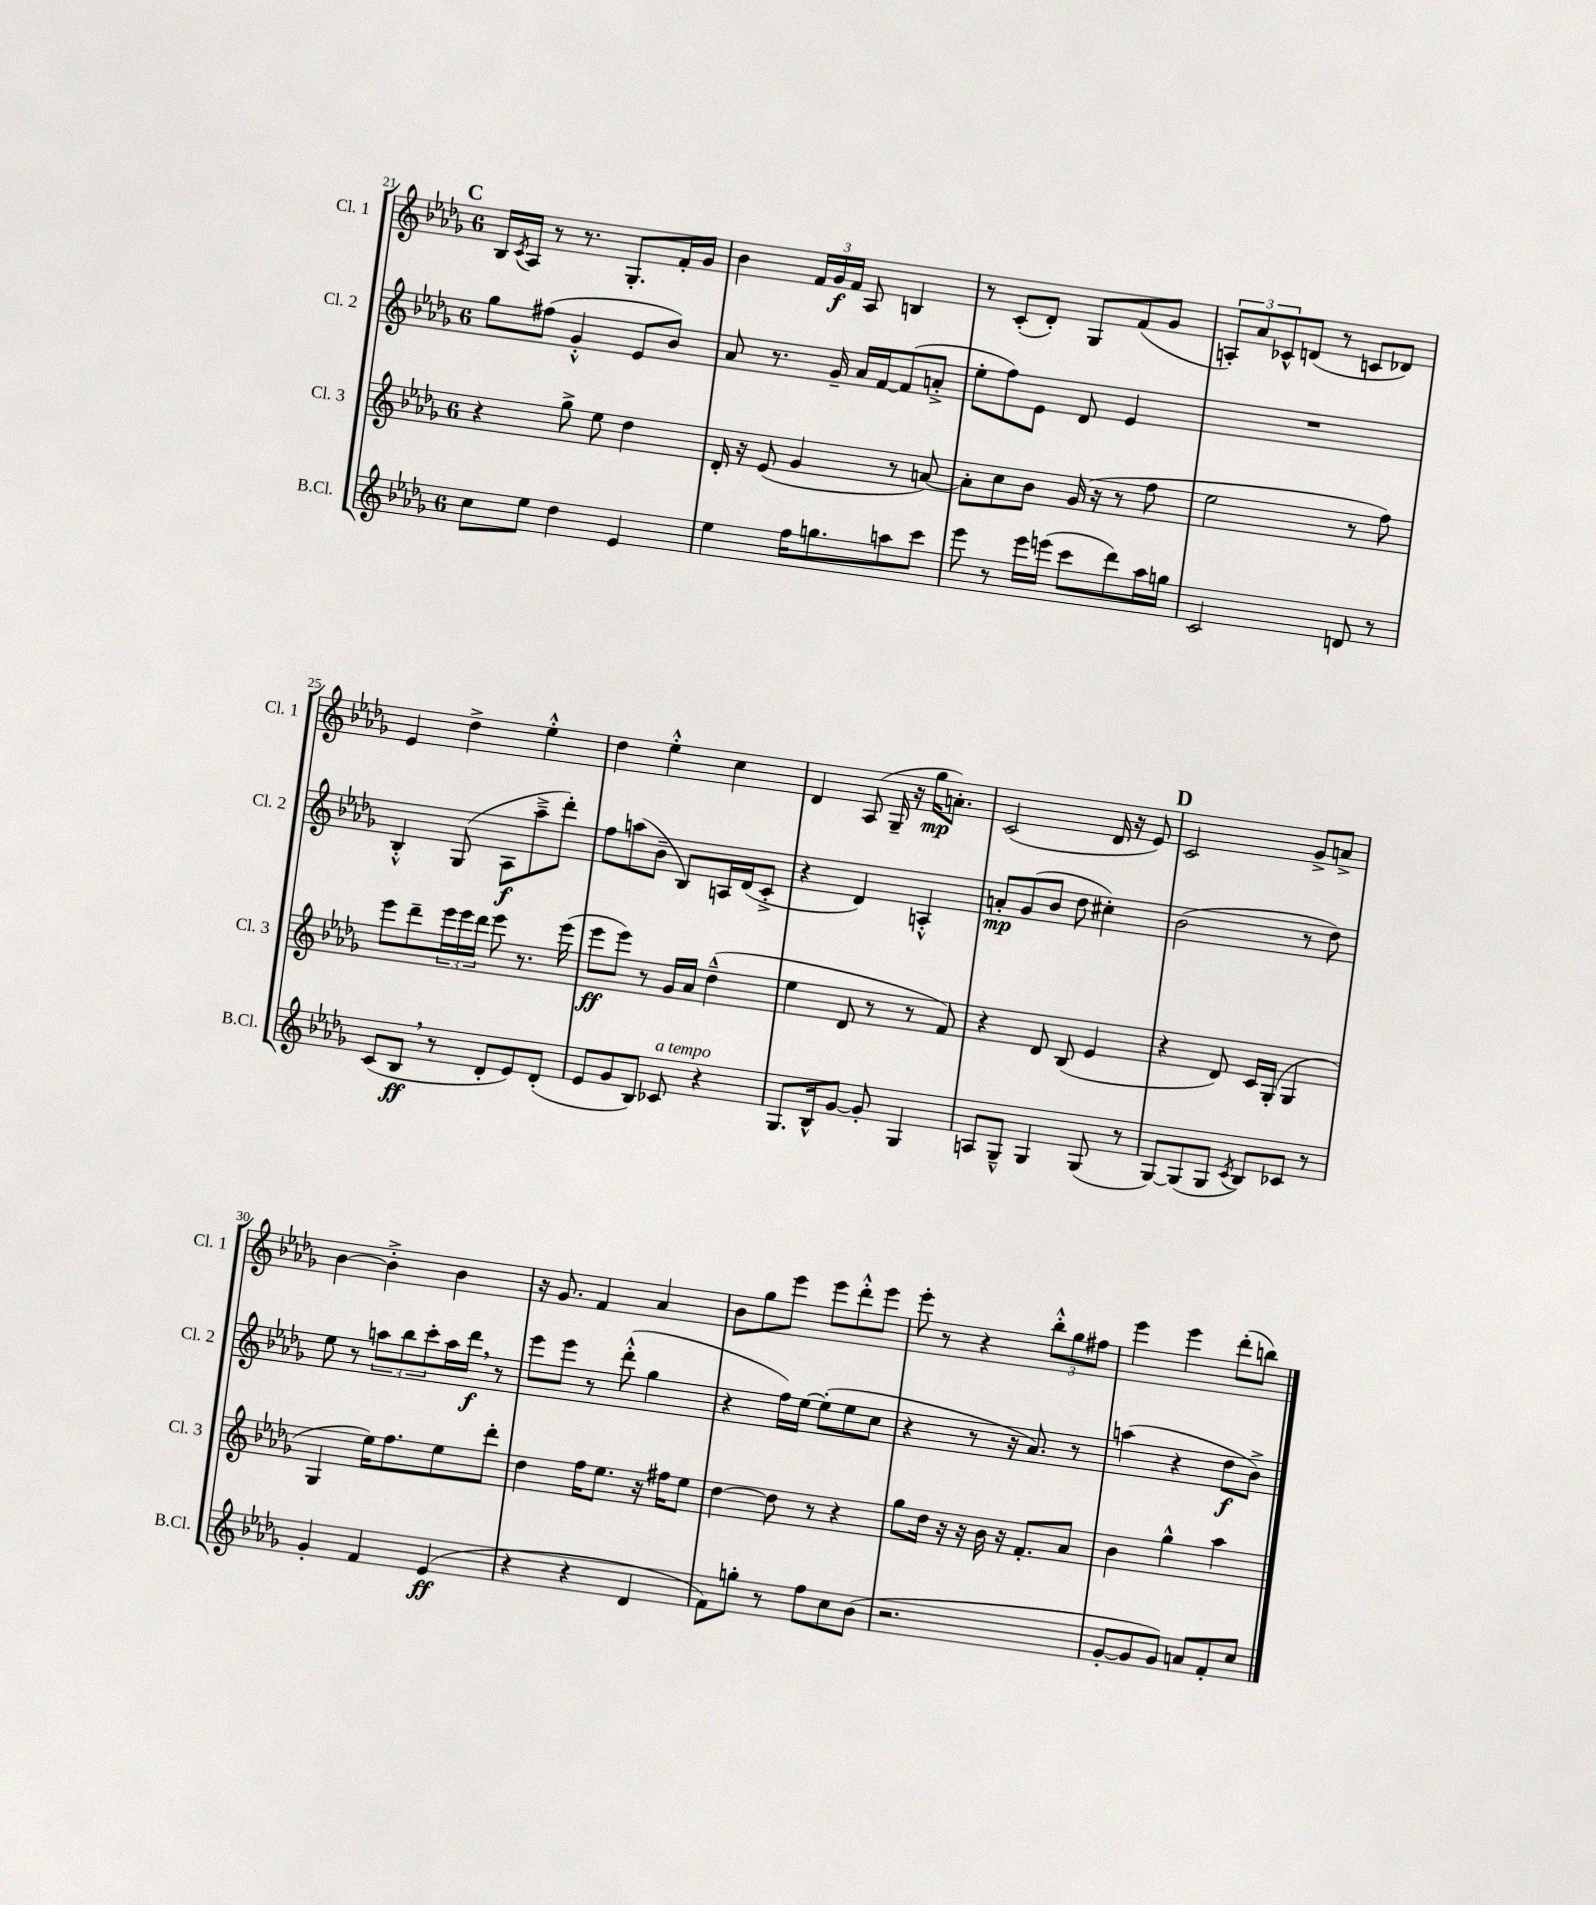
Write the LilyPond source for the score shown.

<<
\new StaffGroup <<
\new Staff = "s0" \with { instrumentName = "Cl. 1" shortInstrumentName = "Cl. 1" } {
    \clef treble \key des \major \once \override Staff.TimeSignature.style = #'single-digit \time 6/8
    \mark \markup { \bold "C" } bes16 \acciaccatura { c'8 } aes16 r8 r8. ges8.-. f'16-. ges'16 |
    bes'4 \tuplet 3/2 { f'16 ges'16\f f'16 } aes8 b4 |
    r8 c'8-.( des'8-.) ges8 f'8( ges'8 |
    \tuplet 3/2 { a8-.) aes'8 ces'8-^ } d'8( r8 c'8 des'8) |
    ees'4 des''4-> ees''4-.-^ |
    des''4 ees''4-.-^ c''4 |
    des'4 aes8( ges16-- r16 ges''16\mp a'8.-.) |
    c'2( des'16 r16 ees'8) |
    \mark \markup { \bold "D" } c'2 ges'8-> a'8-> |
    bes'4~ bes'4-.-> bes'4 |
    r16 ges'8. f'4 aes'4 |
    bes'8 ges''8 ees'''8 ees'''8 des'''8-.-^ ees'''8 |
    ees'''8-. r8 r4 \tuplet 3/2 { bes''8-.-^ ges''8 fis''8 } |
    ees'''4 ees'''4 des'''8-.( b''8) \bar "|." |
}
\new Staff = "s1" \with { instrumentName = "Cl. 2" shortInstrumentName = "Cl. 2" } {
    \clef treble \key des \major \once \override Staff.TimeSignature.style = #'single-digit \time 6/8
    \mark \markup { \bold "C" } ges''8 fis''8( ges'4-.-^ ees'8 bes'8) |
    aes'8 r8. ges'16-- aes'16 f'16~ f'8( a'8-.-> |
    ees''8-. f''8) ees'8 des'8 ees'4 |
    R2. |
    bes4-.-^ ges8( aes8\f aes''8---> des'''8-.) |
    f''8 a''8( bes'8-- bes8) a16 des'16( c'8-.-> |
    r4 des'4) a4-.-^ |
    a'8-.\mp ges'8( bes'8 des''8 cis''4-.) |
    \mark \markup { \bold "D" } bes'2( r8 des''8) |
    ees''8 r8 \tuplet 3/2 { a''8 bes''8 c'''8-. } a''16 des'''16\f \breathe r8 |
    ees'''8 ees'''8 r8 des'''8-.-^( ges''4 |
    r4 f''16) ees''16~ ees''8-.( ees''8 c''8 |
    r4 r8 r16 aes'8.) r8 |
    a''4( r4 des''8\f bes'8->) \bar "|." |
}
\new Staff = "s2" \with { instrumentName = "Cl. 3" shortInstrumentName = "Cl. 3" } {
    \clef treble \key des \major \once \override Staff.TimeSignature.style = #'single-digit \time 6/8
    \mark \markup { \bold "C" } r4 ges''8-> ees''8 des''4 |
    des'16-. r16 ees'8( ges'4 r8 a'8~) |
    a'8-. c''8 bes'8 ges'16( r16 r8 f''8 |
    ees''2 r8 f''8) |
    ees'''8 des'''8-- \tuplet 3/2 { ees'''16 ees'''16 des'''16 } ees'''8 r8. ees'''16( |
    ees'''8\ff ees'''8) r8 ges'16 aes'16 des''4---^( |
    ees''4 des'8 r8 r8 f'8) |
    r4 des'8 bes8( ees'4 |
    \mark \markup { \bold "D" } r4 des'8) c'16 ges16-.( ges4 |
    ges4 ees''16) f''8. ees''8 des'''8-. |
    des''4 f''16 ees''8. r16 fis''16 ees''8 |
    des''4~ des''8 r8 r4 |
    ges''8 des''16 r16 r16 bes'16 r16 f'8.-. aes'8 |
    bes'4 ges''4-^ aes''4 \bar "|." |
}
\new Staff = "s3" \with { instrumentName = "B.Cl." shortInstrumentName = "B.Cl." } {
    \clef treble \key des \major \once \override Staff.TimeSignature.style = #'single-digit \time 6/8
    \mark \markup { \bold "C" } c''8 ees''8 des''4 ees'4 |
    ees''4 f''16 g''8. a''8 c'''8 |
    ees'''8 r8 ees'''16 e'''16( c'''8 des'''8) aes''16 g''16 |
    c'2 d'8 r8 |
    c'8( bes8\ff \breathe r8 des'8-. ees'8) des'8-.( |
    ees'8 ges'8 bes8) ces'8^\markup { \italic "a tempo" } r4 |
    ges8. bes16-^ ges'8~ ges'8-. ges4 |
    a8 ges8---^ ges4 ges8( r8 |
    \mark \markup { \bold "D" } ges8~) ges8( ges8 \acciaccatura { c'8 } bes8) ces'8 r8 |
    ges'4-. f'4 ees'4\ff( |
    r4 r4 des'4 |
    f'8) g''8-. r8 f''8 c''8 bes'8( |
    r2. |
    ges'8~-. ges'8 ges'8) a'8 f'8-. c''8 \bar "|." |
}
>>
>>
\layout { \context { \Score currentBarNumber = #21 } }
